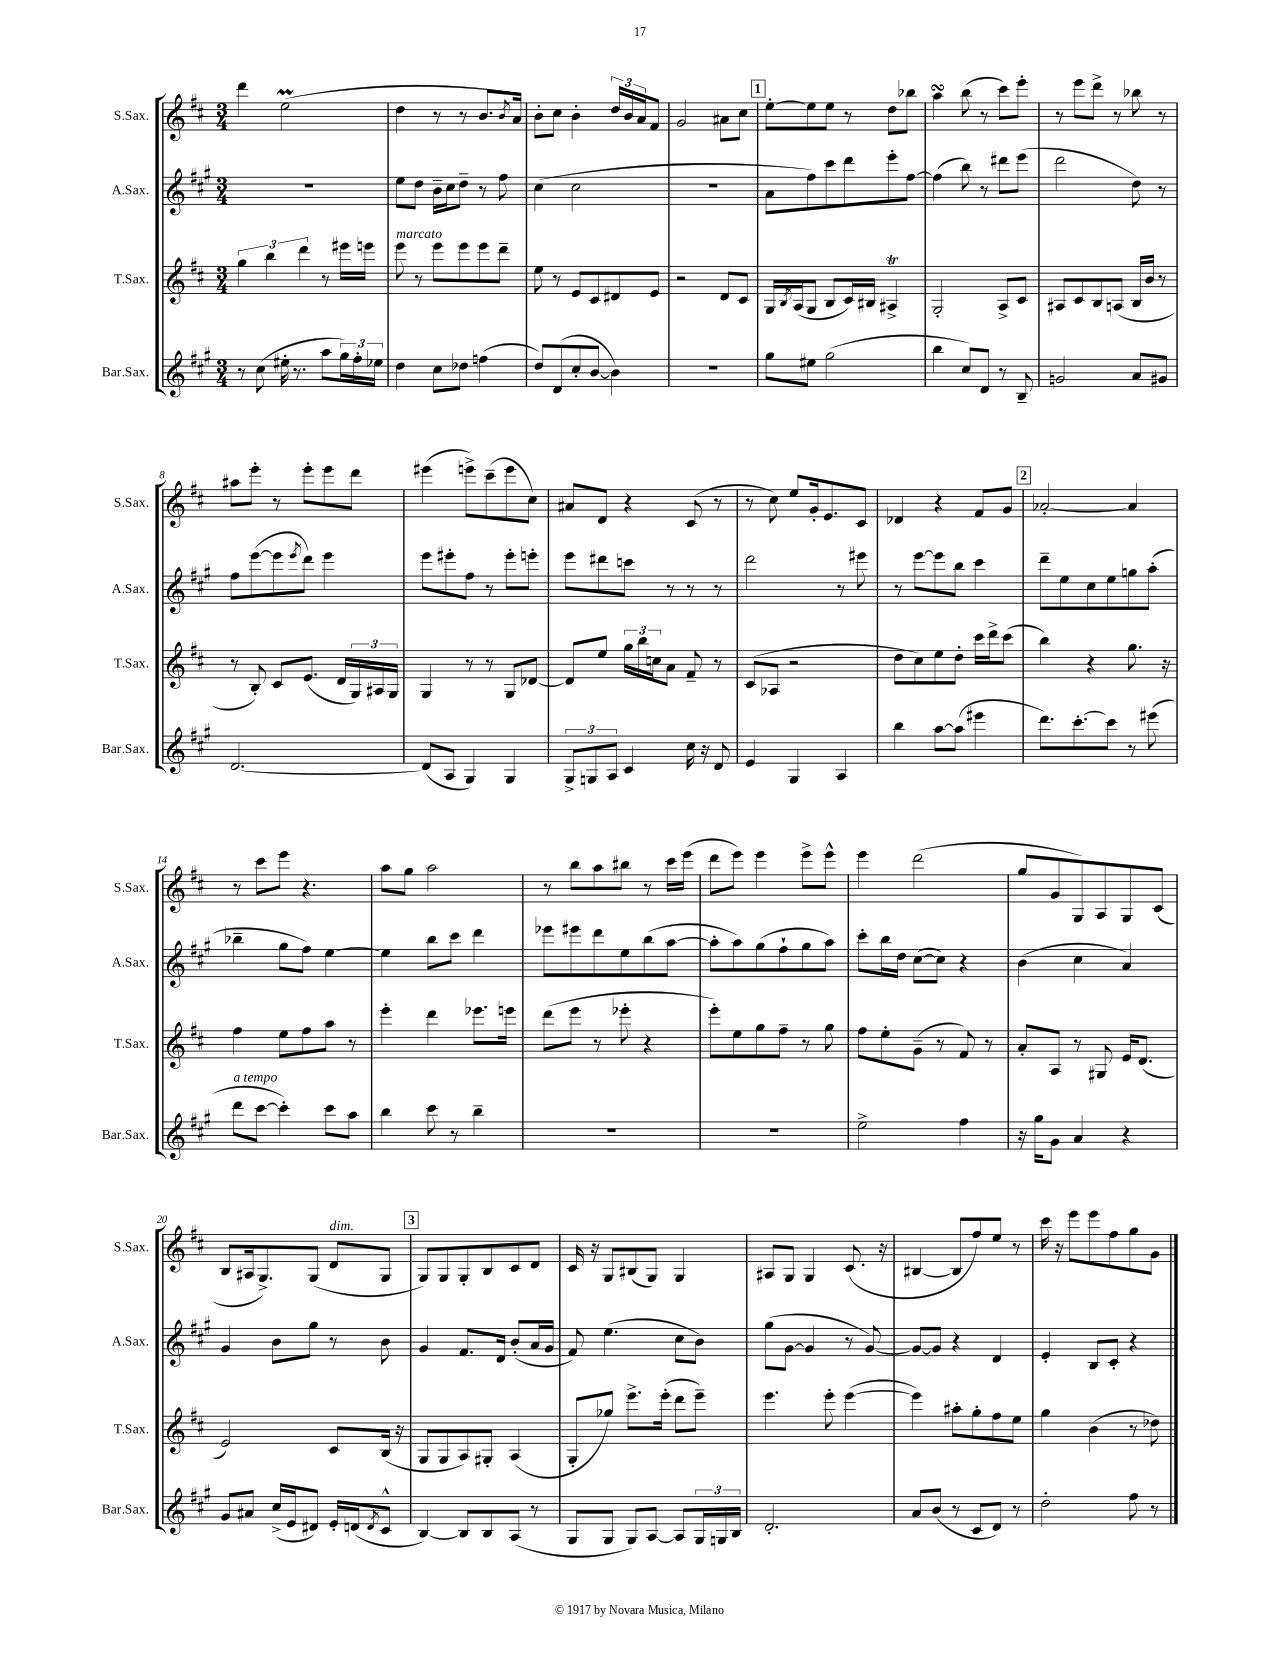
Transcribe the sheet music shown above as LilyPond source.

<<
\new StaffGroup <<
\new Staff = "s0" \with { instrumentName = "S.Sax." shortInstrumentName = "S.Sax." } {
    \clef treble \key d \major \numericTimeSignature \time 3/4
    d'''4 e''2\prall( |
    d''4 r8 r8 b'8. \acciaccatura { b'8 } a'16) |
    b'8-. cis''8 b'4-. \tuplet 3/2 { d''16 b'16 a'16 } fis'8 |
    g'2 ais'8 cis''8 |
    \mark \markup { \box "1" } e''8~-. e''8 e''8 r8 d''8 bes''8 |
    a''4\turn b''8( r8 cis'''8) e'''8-. |
    r8 e'''8 d'''8-> r8 bes''8 r8 |
    ais''8 e'''8-. r8 e'''8-. e'''8 d'''8 |
    eis'''4( e'''8->) cis'''8--( e'''8 cis''8) |
    ais'8 d'8 r4 cis'8( r8 |
    r8 cis''8) e''8 g'16-. e'8. cis'8 |
    des'4 r4 fis'8 g'8 |
    \mark \markup { \box "2" } aes'2~-. aes'4 |
    r8 cis'''8 e'''8 r4. |
    a''8 g''8 a''2 |
    r8 b''8 a''8 bis''8 r8 cis'''16 e'''16( |
    d'''8 e'''8) e'''4 e'''8-> e'''8-^ |
    e'''4 d'''2( |
    g''8 g'8 g8) a8 g8 cis'8( |
    b8 ais16 g8.->) g8( d'8^\markup { \italic "dim." } g8 |
    \mark \markup { \box "3" } g8) g8 g8-. b8 cis'8 d'8 |
    cis'16 r16 g8 bis8( g8) g4 |
    ais8 g8 g4 cis'8.( r16 |
    bis4~ bis8 fis''8) e''8 r8 |
    cis'''16 r16 e'''8 e'''8 fis''8 g''8 g'8 \bar "|." |
}
\new Staff = "s1" \with { instrumentName = "A.Sax." shortInstrumentName = "A.Sax." } {
    \clef treble \key a \major \numericTimeSignature \time 3/4
    R2. |
    e''8 d''8 b'16-- cis''16 d''8-- r8 fis''8 |
    cis''4( cis''2 |
    R2. |
    \mark \markup { \box "1" } a'8 fis''8) cis'''8 d'''8 e'''8-. fis''8~ |
    fis''4( b''8) r8 dis'''8 e'''8( |
    d'''2 d''8) r8 |
    fis''8 e'''8~( e'''8 \acciaccatura { e'''8 } d'''8) e'''4 |
    e'''8 eis'''8-. fis''8 r8 eis'''8-. e'''8-. |
    e'''8 dis'''8 c'''8 r8 r8 r8 |
    d'''2 r8 eis'''8 |
    r8 e'''8~ e'''8 b''8 cis'''4 |
    \mark \markup { \box "2" } d'''8-- e''8 cis''8 e''8 g''8 a''8-.( |
    bes''4-- gis''8 fis''8) e''4~ |
    e''4 b''8 cis'''8 d'''4 |
    ees'''8 eis'''8 d'''8 e''8 b''8( a''8~ |
    a''8-. a''8) gis''8( fis''8-! gis''8 a''8) |
    cis'''8-. b''16 d''16 cis''8~( cis''8) r4 |
    b'4( cis''4 a'4) |
    gis'4 b'8 gis''8 r8 b'8 |
    \mark \markup { \box "3" } gis'4 fis'8. d'16 b'8-.( a'16 gis'16 |
    fis'8) e''4.( cis''8 b'8) |
    gis''8( gis'8~ gis'4 r8 gis'8~) |
    gis'8~ gis'8 r4 d'4 |
    e'4-. b8 cis'8-. r4 \bar "|." |
}
\new Staff = "s2" \with { instrumentName = "T.Sax." shortInstrumentName = "T.Sax." } {
    \clef treble \key d \major \numericTimeSignature \time 3/4
    \tuplet 3/2 { g''4 b''4 d'''4 } r8 eis'''16 e'''16 |
    e'''8^\markup { \italic "marcato" } r8 e'''8 e'''8 e'''8 d'''8-- |
    e''8 r8 e'8 cis'8 dis'8 e'8 |
    r2 d'8 cis'8 |
    \mark \markup { \box "1" } g16 \acciaccatura { b8 } a16( g8 b8 cis'16) bis16 ais4->\trill |
    g2-. a8-> cis'8 |
    ais8 cis'8 b8 a8( b16 b'16 r8 |
    r8 b8-.) cis'8 e'8.( d'16 \tuplet 3/2 { g16) ais16 g16 } |
    g4 r8 r8 g8 des'8~ |
    des'8 e''8 \tuplet 3/2 { g''16 b''16 c''16 } a'8 fis'8-- r8 |
    cis'8( aes8 r2 |
    d''8 cis''8) e''8 d''8-. cis'''16 d'''16-> cis'''8( |
    \mark \markup { \box "2" } b''4) r4 g''8. r16 |
    fis''4 e''8 fis''8 a''8 r8 |
    e'''4-. d'''4 ees'''8. e'''16 |
    d'''8( e'''8 r8 ees'''8-. r4 |
    e'''8-.) e''8 g''8 fis''8-- r8 g''8 |
    fis''8 e''8-. g'8--( r8 fis'8) r8 |
    a'8-. a8 r8 gis8 e'16 d'8.( |
    e'2) cis'8 b16( r16 |
    \mark \markup { \box "3" } g8 g8 a8) gis8-. a4( |
    g8-. ges''8) e'''8.-> e'''16-.( d'''8 e'''8--) |
    e'''4. e'''8-. e'''4~( |
    e'''4) ais''8-. g''8-. fis''8 e''8 |
    g''4 b'4( r8 des''8) \bar "|." |
}
\new Staff = "s3" \with { instrumentName = "Bar.Sax." shortInstrumentName = "Bar.Sax." } {
    \clef treble \key a \major \numericTimeSignature \time 3/4
    r8 cis''8( eis''16-. r8. a''8 \tuplet 3/2 { gis''16) fis''16-. ees''16 } |
    d''4 cis''8 des''8 f''4( |
    d''8) d'8( cis''8-. b'8~ b'4) |
    r2. |
    \mark \markup { \box "1" } gis''8 eis''8 gis''2( |
    b''4 cis''8) d'8 r8 b8-- |
    g'2 a'8 gis'8 |
    d'2.~ |
    d'8( a8 gis4) gis4 |
    \tuplet 3/2 { gis8-> g8 a8 } cis'4 cis''16 r16 d'8 |
    e'4 gis4 a4 |
    b''4 a''8~ a''8( eis'''4 |
    \mark \markup { \box "2" } d'''8.) cis'''8.~-. cis'''8 r8 eis'''8( |
    d'''8^\markup { \italic "a tempo" } cis'''8~ cis'''4-.) cis'''8 a''8 |
    b''4 cis'''8 r8 b''4-- |
    R2. |
    R2. |
    e''2-> fis''4 |
    r16 gis''16 gis'8 a'4 r4 |
    gis'8 ais'8 cis''16->( e'16 dis'8) e'16-. d'16( \acciaccatura { d'8 } cis'8-^ |
    \mark \markup { \box "3" } b4~) b8 b8 a8( r8 |
    gis8 gis8 gis8) a8~ a8 \tuplet 3/2 { gis16 g16 b16 } |
    d'2.-. |
    a'8 b'8( r8 cis'8 d'8) r8 |
    d''2-. fis''8 r8 \bar "|." |
}
>>
>>
